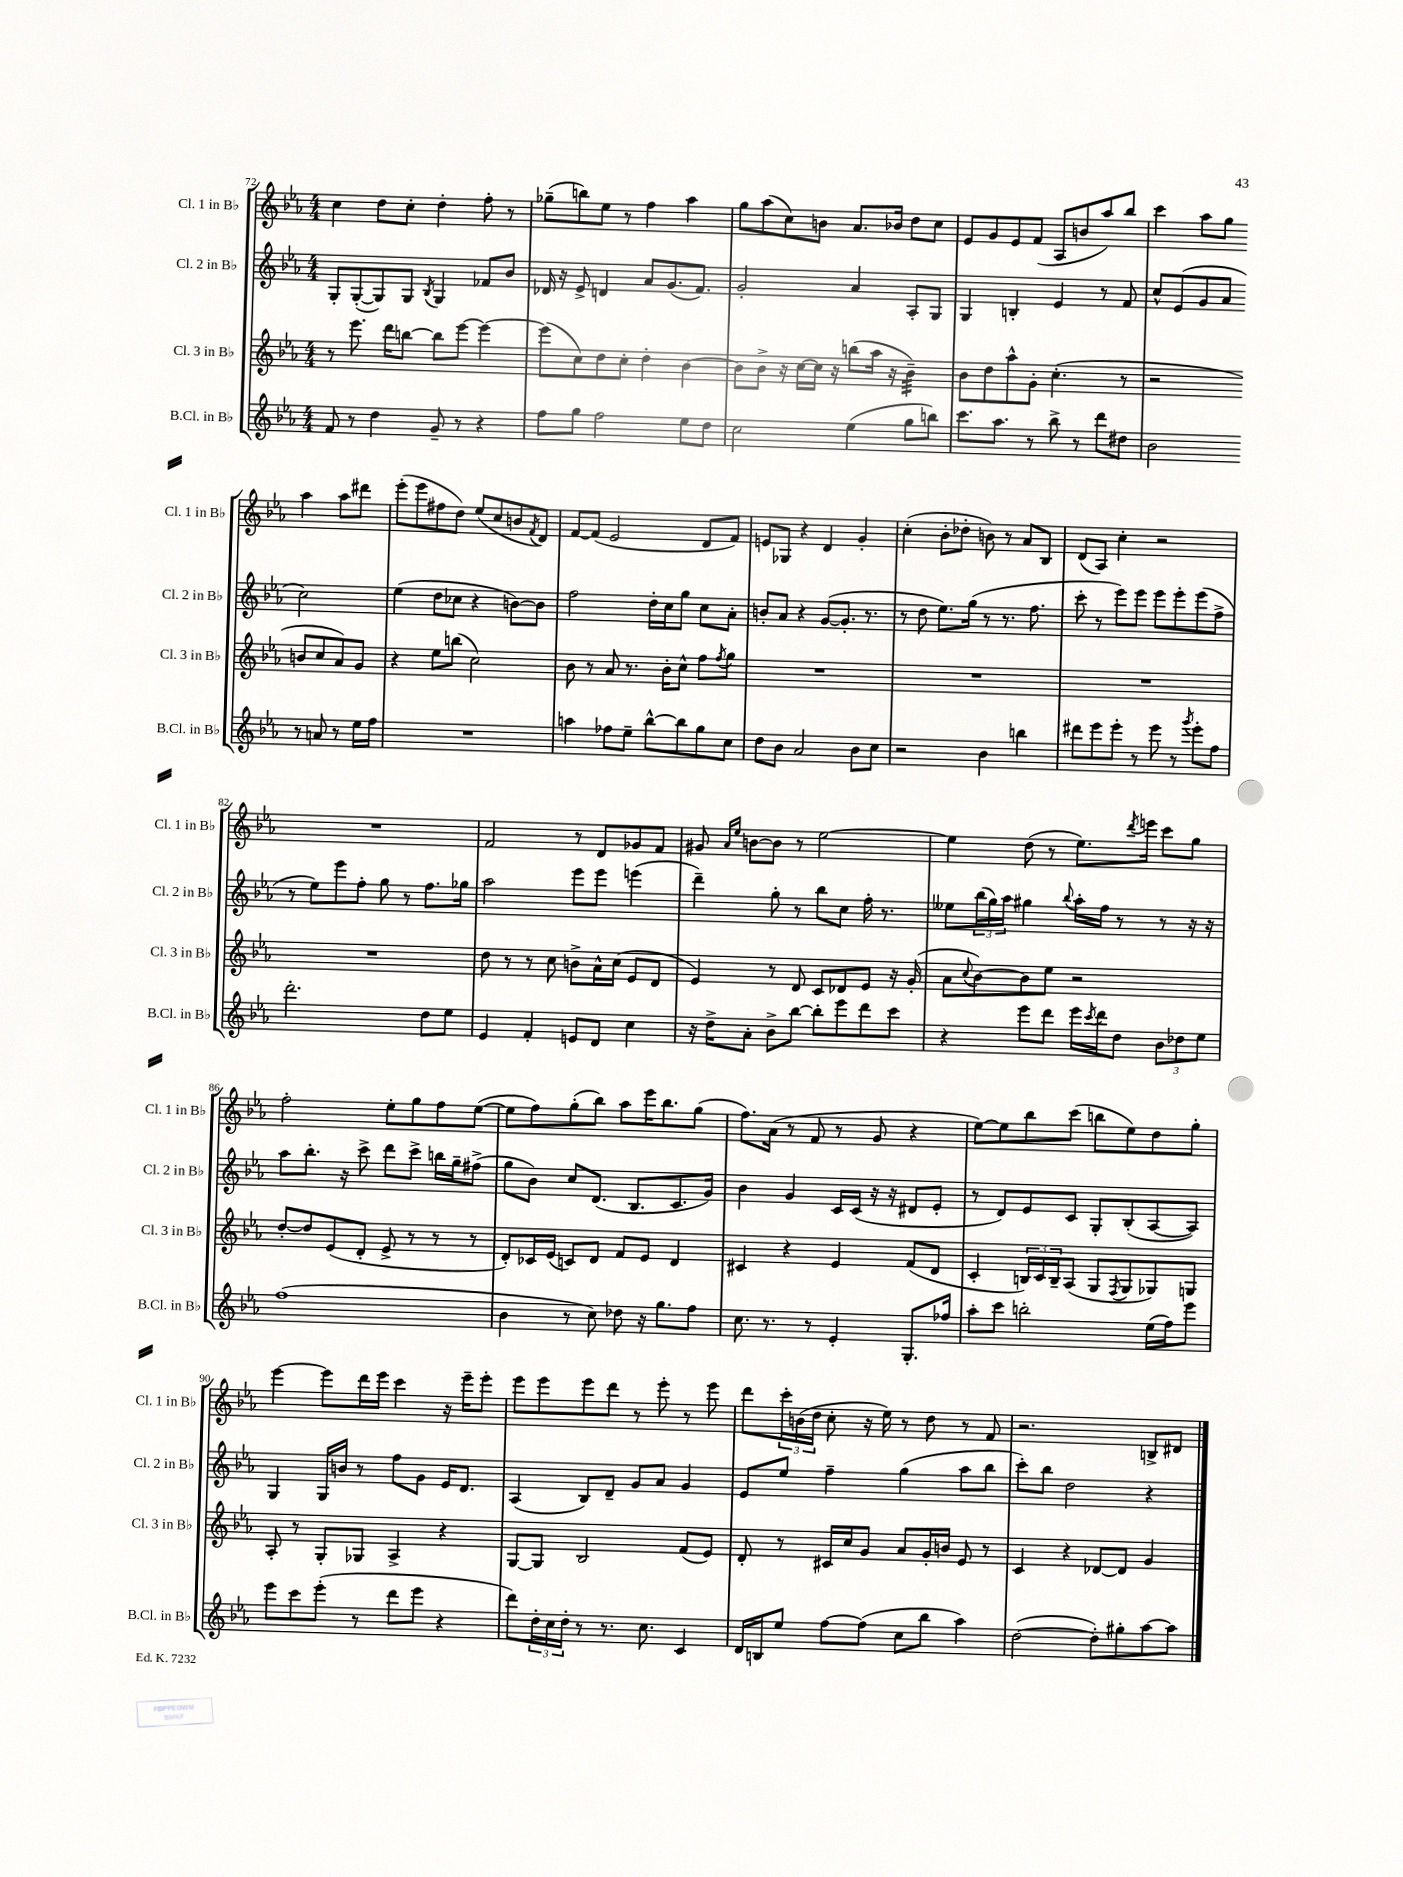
<<
\new StaffGroup <<
\new Staff = "s0" \with { instrumentName = "Cl. 1 in Bb" shortInstrumentName = "Cl. 1 in Bb" } {
    \clef treble \key ees \major \numericTimeSignature \time 4/4
    c''4 d''8 c''8-. d''4-. f''8-. r8 |
    ges''8--( b''8) ees''8 r8 f''4 aes''4 |
    g''8 aes''8( c''8) b'8 aes'8. bes'16 d''8 c''8 |
    ees'8 g'8 ees'8 f'8( aes8 b'8 aes''8) bes''8 |
    c'''4 aes''8 g''8 aes''4 aes''8 dis'''8 |
    ees'''8-.( ees'''8 fis''8 d''8) ees''8( c''8 b'8 \acciaccatura { f'8 } d'8) |
    f'8~ f'8( ees'2 d'8 f'8) |
    e'8 ges8 r4 d'4 g'4-. |
    c''4-.( bes'8-. des''8-. b'8) r8 aes'8 bes8 |
    d'8( aes8) c''4-. r2 |
    R1 |
    f'2 r8 d'8 ges'8 f'8 |
    gis'8 \grace { aes'16 ees''16 } b'8~ b'8 r8 ees''2~ |
    ees''4 d''8( r8 ees''8.) \acciaccatura { d'''8 } e'''16 c'''8 g''8 |
    f''2-. ees''8-. g''8 f''8 ees''8~( |
    ees''8 f''8) g''8-.( bes''8) aes''8 ees'''16 bes''8. g''8( |
    f''8.) aes'16( r8 f'8 r8 g'8 r4 |
    ees''8~) ees''8 bes''8 c'''8( b''8 ees''8) d''8 g''8-. |
    ees'''4~ ees'''8 d'''16 ees'''16 c'''4 r16 ees'''16-- ees'''8-. |
    ees'''8 ees'''8 ees'''8 d'''8 r8 ees'''8-. r8 ees'''8 |
    d'''8 \tuplet 3/2 { c'''16-. b'16( d''16 } c''8-. r16 ees''16) r8 d''8 r8 f'8 |
    r2. b8-> dis'8 \bar "|." |
}
\new Staff = "s1" \with { instrumentName = "Cl. 2 in Bb" shortInstrumentName = "Cl. 2 in Bb" } {
    \clef treble \key ees \major \numericTimeSignature \time 4/4
    g8-. g8~-.( g8) g8 \acciaccatura { bes8 } g4 fes'8 bes'8 |
    des'16 r16 ees'8-> d'4 aes'8 g'8.( f'8.) |
    g'2-. aes'4 aes8-. g8 |
    g4 b4-. ees'4 r8 f'8 |
    c''8-^ ees'8( g'8 aes'8 c''2) |
    ees''4( d''8 ces''8 r4 b'8~) b'8 |
    f''2 d''16-. c''16 g''8 c''8 aes'8-. |
    b'8-. aes'8 r4 g'8~( g'8.-. r8. |
    r8 d''8 ees''8.) g''16( r8 r8. f''8. |
    c'''8-. r8 ees'''8) ees'''8 ees'''8 ees'''8-. ees'''8( f''8-> |
    r8 ees''8) ees'''8 f''8-. g''8 r8 f''8. ges''16 |
    aes''2 ees'''8 ees'''8 e'''4( |
    d'''4--) g''8-. r8 bes''8 c''8 f''16-. r8. |
    eeses''8 \tuplet 3/2 { bes''16( g''16) aes''16 } gis''4 \appoggiatura { bes''8 } aes''16-. f''16 r8 r8 r16 r16 |
    aes''8 bes''8.-. r16 c'''8-> d'''8 c'''8-> b''16 g''16-- fis''8->( |
    g''8 bes'8) c''8 d'8.( bes8. c'8. g'16) |
    bes'4 g'4 c'16 c'16( r16 r16 dis'8 ees'8-. |
    r8 d'8) ees'8 c'8 g8-. bes8-.( aes8~ aes8) |
    g4 g16 b'16 r8 f''8 g'8 ees'16 d'8. |
    aes4( bes8) d'8-- g'8 aes'8 g'4 |
    ees'8 ees''8 f''4-- g''4( aes''8 bes''8 |
    c'''8-.) bes''8 d''2 r4 \bar "|." |
}
\new Staff = "s2" \with { instrumentName = "Cl. 3 in Bb" shortInstrumentName = "Cl. 3 in Bb" } {
    \clef treble \key ees \major \numericTimeSignature \time 4/4
    r8 ees'''8. d'''16 b''8~ b''8 ees'''8~ ees'''4~ |
    ees'''8( c''8) d''8 c''8-. d''4-. bes'4~ |
    bes'8 bes'8-> r16 c''16~ c''16 r16 b''8( aes''16 r16 bes'4:32--) |
    bes'8 d''8 aes''8-^ g'8-. c''4.-.( r8 |
    r2 b'8 c''8 aes'8) g'8 |
    r4 ees''8 b''8( c''2) |
    bes'8 r8 aes'8 r8. bes'16-. c''8-^ f''8 \acciaccatura { f''8 } g''8 |
    R1 |
    R1 |
    R1 |
    R1 |
    d''8 r8 r8 c''8 b'8-> aes'16-^ c''16( ees'8 d'8 |
    ees'4) r8 d'8 c'8 des'8 ees'8 r16 g'16-.( |
    aes'8 \appoggiatura { c''8 } bes'8~) bes'8 ees''8 r2 |
    d''8~-. d''8 ees'8( d'8-. ees'8-> r8 r8 r8 |
    d'8-.) ces'16 ees'16( c'8) d'8 f'8 ees'8 d'4 |
    cis'4 r4 ees'4 f'8( d'8 |
    c'4-. \tuplet 3/2 { b16) c'16 b16-- } aes8( g8 \acciaccatura { f8 } g8 ges8) g8 |
    aes8-. r8 g8-. ges8 aes4-> r4 |
    g8~ g8 bes2 f'8( ees'8) |
    d'8-. r8 cis'16 c''16 g'8 aes'8 g'16-. b'16 ees'8 r8 |
    c'4 r4 des'8~ des'8 g'4 \bar "|." |
}
\new Staff = "s3" \with { instrumentName = "B.Cl. in Bb" shortInstrumentName = "B.Cl. in Bb" } {
    \clef treble \key ees \major \numericTimeSignature \time 4/4
    f'8 r8 d''4 g'8-- r8 r4 |
    f''8 g''8 f''2 ees''8 d''8 |
    c''2 ees''4( g''8 b''8) |
    c'''8. aes''8. r8 bes''8-> r8 d'''8 dis''8 |
    bes'2 r8 a'8 r8 ees''16 f''16 |
    R1 |
    a''4 fes''8 ees''8-- bes''8~-^ bes''8 g''8 c''8 |
    d''8 bes'8 aes'2 bes'8 c''8 |
    r2 bes'4 b''4 |
    dis'''8 ees'''8 ees'''8-. r8 ees'''8 r8 \acciaccatura { g'''8 } ees'''8-. f''8 |
    d'''2.-. d''8 ees''8 |
    ees'4 f'4-. e'8 d'8 c''4 |
    r16 d''16-> aes'8-. bes'8-> bes''8~ bes''8-. ees'''8 d'''8 c'''8 |
    r4 ees'''8 d'''8 ees'''16 \acciaccatura { c'''8 } d'''16 d''8 \tuplet 3/2 { bes'8 des''8 ees''8 } |
    f''1( |
    bes'4 r8 c''8) des''8 r16 g''8. f''8 |
    c''8. r8. r8 ees'4-. g8.-. fes''16 |
    aes''8-. c'''8 b''2-. ees''16( f''16) ees'''8 |
    ees'''8 c'''8 ees'''8-.( r8 d'''8 ees'''8 r4 |
    d'''8) \tuplet 3/2 { d''16-. c''16 d''16-. } r8 r8. c''8. c'4 |
    d'16 b16 ees''8 f''8~ f''8( c''8 bes''8 aes''4) |
    d''2~( d''8-.) gis''8-. aes''8~ aes''8 \bar "|." |
}
>>
>>
\layout { \context { \Score currentBarNumber = #72 } }
